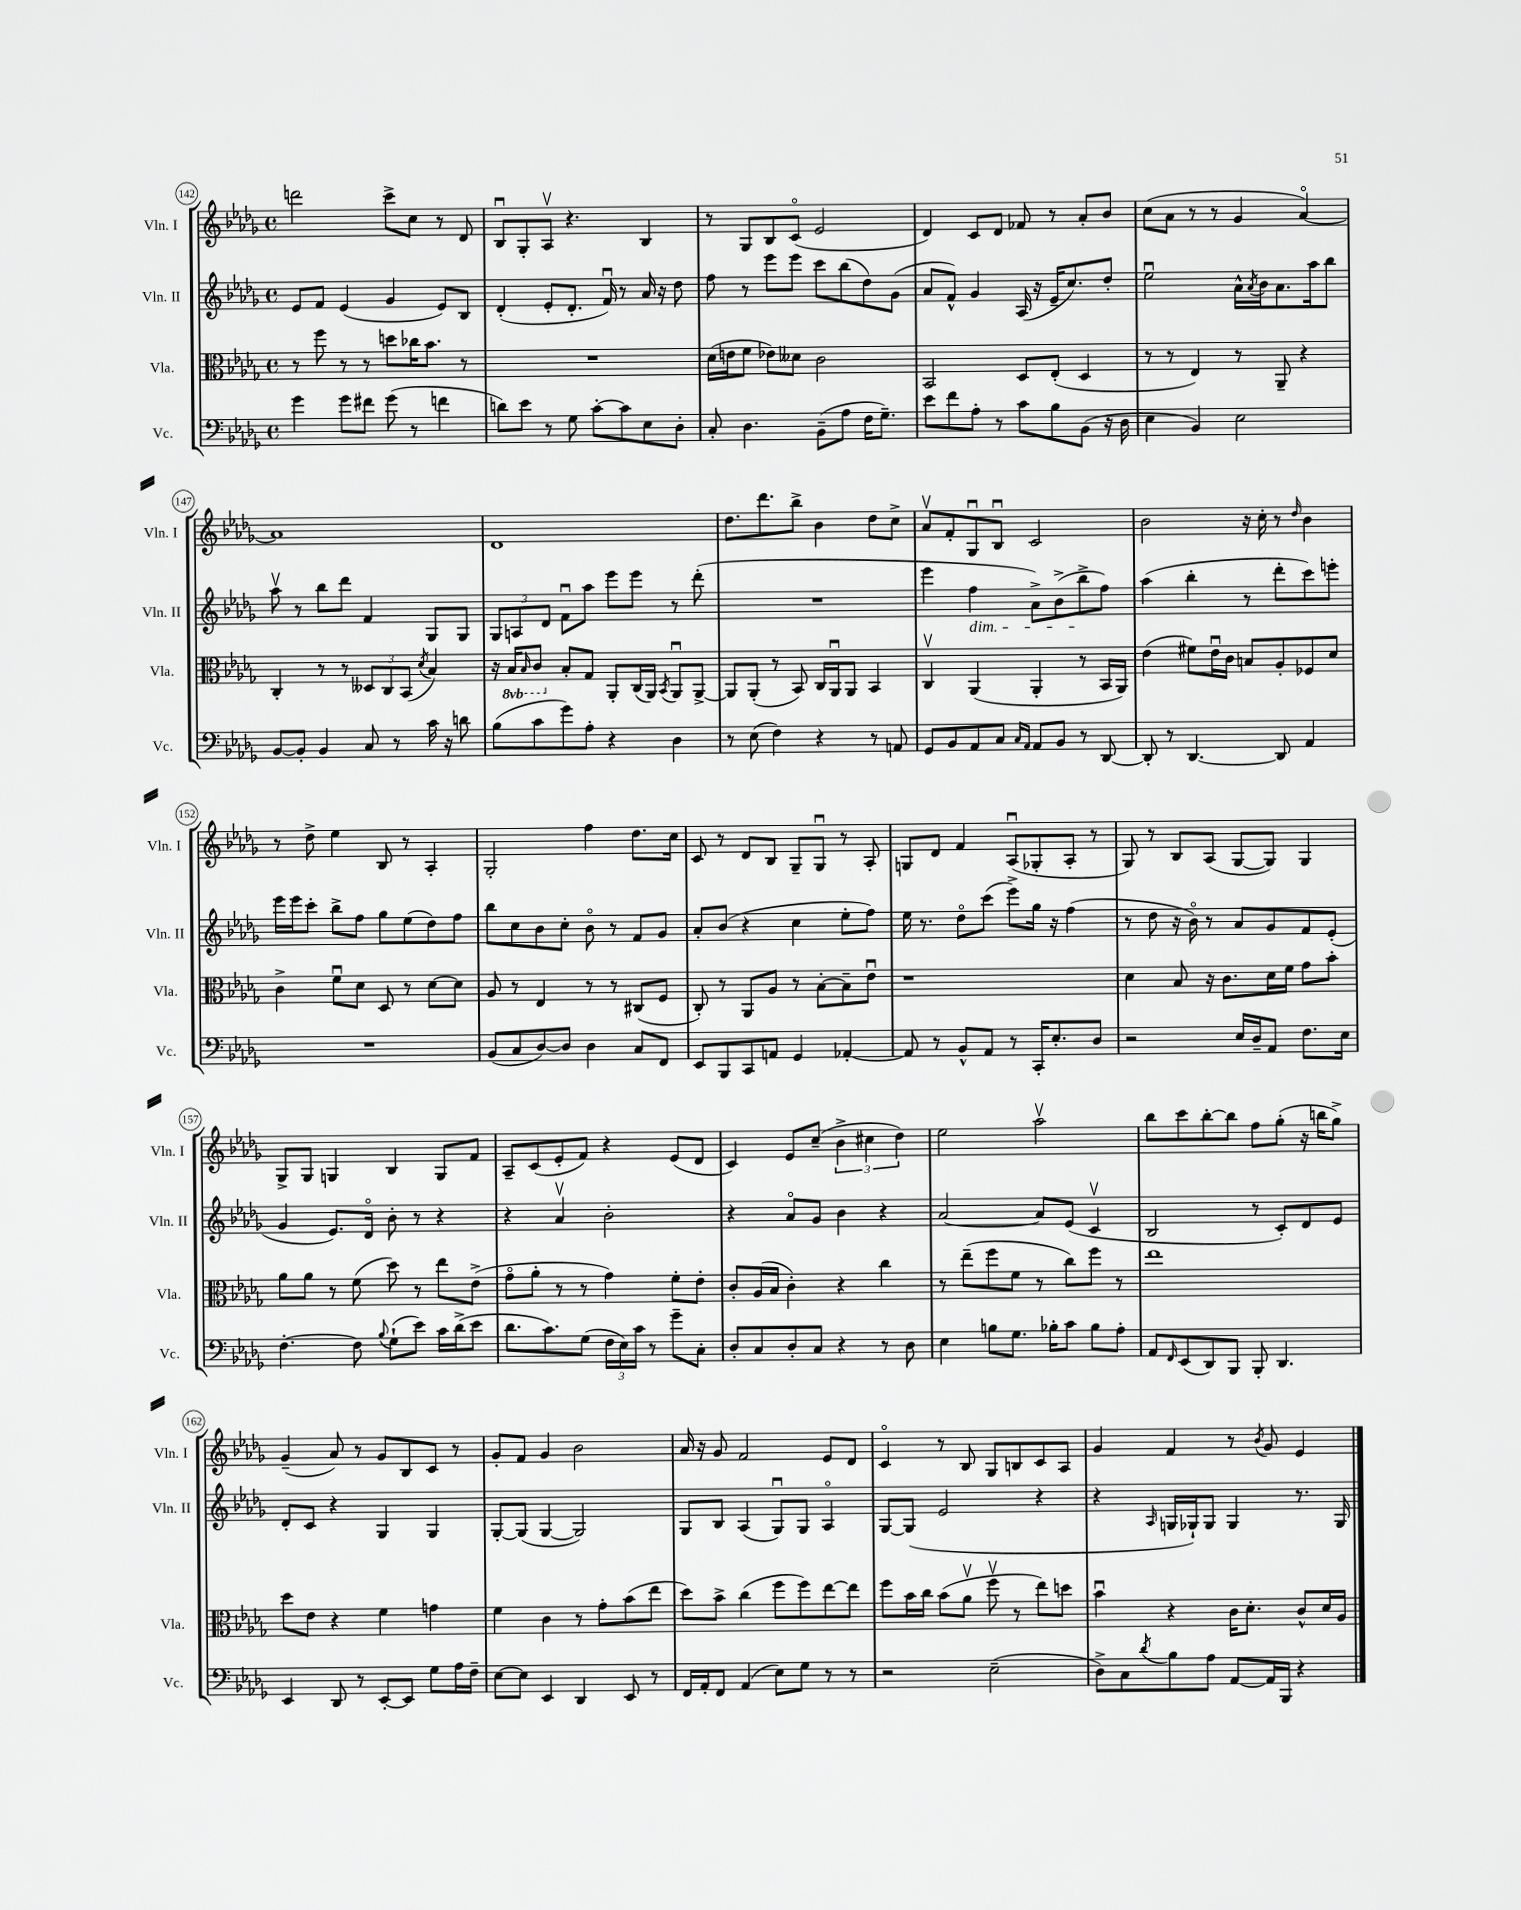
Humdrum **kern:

**kern	**kern	**kern	**kern
*staff4	*staff3	*staff2	*staff1
*clefF4	*clefC3	*clefG2	*clefG2
*k[b-e-a-d-g-]	*k[b-e-a-d-g-]	*k[b-e-a-d-g-]	*k[b-e-a-d-g-]
*M4/4	*M4/4	*M4/4	*M4/4
*met(c)	*met(c)	*met(c)	*met(c)
4g-	8r	8e-	2ddd
.	8ff	8f	.
8g-	8r	(4e-	.
8f#	8r	.	.
(8g-	8dd	4g-	8ccc^
8r	16cc-	.	8cc
.	8.b-	.	.
4f	.	8e-)	8r
.	8r	8B-	8d-
=	=	=	=
8d)	1r	(4d-'	8B-u
8e-	.	.	8G-'
8r	.	8e-'	8A-v
8G-	.	8.d-'	4.r
[8c'	.	.	.
.	.	16fu)	.
8c]	.	8r	.
8E-	.	16a-	4B-
.	.	16r	.
8D-'	.	8dd-	.
=	=	=	=
8C'	(16d-	8ff	8r
.	16e	.	.
4.D-	8f	8r	8G-
.	8e-)	8eee-	8B-
.	8d--	8eee-	(8co
(8BB-~	2c	8ccc	2e-
8A-	.	(8bb-	.
16F	.	8dd-)	.
8.G-~)	.	.	.
.	.	(8g-	.
=	=	=	=
8e-	2BB-	8a-	4d-)
8f	.	8f^^)	.
8A-'	.	4g-	8c
8r	.	.	8d-
8c	8D-	(16A-	8f-
.	.	16r	.
8B-	(8E-'	16e-~	8r
.	.	8.cc)	.
(8BB-	4D-	.	8a-'
16r	.	8dd-'	8b-
16D-	.	.	.
=	=	=	=
4E-	8r	2ee-u	(8cc
.	8r	.	8a-
4BB-)	4E-)	.	8r
.	.	.	8r
2E-	8r	16a-^^	4g-
.	.	8qa-	.
.	.	16b-	.
.	8AA-~	8.a-	.
.	4r	.	[4a-o)
.	.	16aa-	.
.	.	8bb-	.
=	=	=	=
[8BB-	4C'	8aa-v	1a-]
8BB-']	.	8r	.
4BB-	8r	8bb-	.
.	8r	8ddd-	.
8C	12D--	4f	.
.	12C	.	.
8r	.	.	.
.	(12BB-	.	.
.	8qd-	.	.
16c	4B-)	8G-	.
16r	.	.	.
8d	.	8G-	.
=	=	=	=
(8B-	16r	12G-	1d-
.	16BB-	.	.
.	.	12A	.
.	16qqBB-	.	.
8c	8C	.	.
.	.	12d-	.
8g-)	8B-'	8fu	.
8A-'	8G-	8aa-	.
4r	8AA-'	8eee-	.
.	(16C	8eee-	.
.	16AA-)	.	.
.	8qBB-	.	.
4D-	8AA-u	8r	.
.	[8AA-^	(8ddd-'	.
=	=	=	=
8r	8AA-]	1r	8.dd-
(8E-	(8AA-'	.	.
.	.	.	8.ddd-
4F)	8r	.	.
.	8BB-)	.	8bb-^
4r	16C	.	4b-
.	16AA-u	.	.
.	8AA-	.	.
8r	4BB-	.	8dd-
8AA	.	.	8cc^
=	=	=	=
8GG-	4Cv	4eee-	8a-v
8BB-	.	.	8f'
8AA-	(4AA-	4ff	8G-u
8C	.	.	8B-u
16qqC	.	.	.
16qqAA-	.	.	.
8AA-	4AA-'	8a-^)	2c
8BB-	.	(8b-^	.
8r	8r	8bb-^	.
[8DD-	16BB-	8ff)	.
.	16AA-)	.	.
=	=	=	=
8DD-']	(4e-	(4aa-	2b-
8r	.	.	.
[4.DD-	8f#)	4bb-'	.
.	16e-u	.	.
.	16c	.	.
.	8B	8r	16r
.	.	.	16cc'
8DD-]	8A-'	8ddd-'	8r
.	.	.	16qqdd-
4AA-	8F-	8ccc)	4b-
.	8d-	8eee'	.
=	=	=	=
1r	4c^	16eee-	8r
.	.	16eee-	.
.	.	8ccc'	8dd-^
.	8fu	8bb-^	4ee-
.	8d-	8ff	.
.	8D-	8gg-	8B-
.	8r	(8ee-	8r
.	[8d-	8dd-)	4A-'
.	8d-]	8ff	.
=	=	=	=
(8BB-	8A-	8bb-	2G-'
8C	8r	8cc	.
[8D-)	4E-	8b-	.
8D-]	.	8cc'	.
4D-	8r	8b-o	4ff
.	8r	8r	.
8C	(8C#	8f	8.dd-
8FF	8F	8g-	.
.	.	.	16cc
=	=	=	=
8EE-	8C')	8a-'	8c
8BBB-	8r	(8b-	8r
8CC	8AA-	4r	8d-
8AA	8A-	.	8B-
4GG-	8r	4cc	8G-~
.	[8B-'	.	8G-u
[4AA-'	8B-~]	8ee-'	8r
.	8e-u	8ff)	8A-'
=	=	=	=
8AA-]	1r	16ee-	8G
.	.	8.r	.
8r	.	.	8d-
8BB-^^	.	8dd-o	4f
8AA-	.	(8ccc	.
8r	.	8eee-^)	(8A-u
16CC'	.	16gg-	8G-'
8.E-'	.	16r	.
.	.	(4ff	8A-'
8D-	.	.	8r
=	=	=	=
2r	4d-	8r	8G-)
.	.	8dd-	8r
.	8B-	16r	8B-
.	.	16b-o)	.
.	16r	8r	(8A-
.	8.c	.	.
16E-	.	8a-	[8G-
16D-~	.	.	.
8AA-	16d-	8g-	8G-])
.	16f	.	.
8.F	8g-	8f	4G-
.	8b-'	(8e-'	.
16E-	.	.	.
=	=	=	=
[4.F'	8a-	4g-	8G-^
.	8a-	.	8G-
.	8r	8.e-)	4G
8F]	(8f	.	.
.	.	16d-o	.
8qqB-	.	.	.
(8G-`	8dd-)	8b-'	4B-
8e-)	8r	8r	.
16c	8ee-	4r	8G
(16d-^	.	.	.
8e-	(8e-^	.	8f
=	=	=	=
8.d-	8g-o	4r	8A-~
.	8a-'	.	(8c
8.c)	.	.	.
.	8r	4a-v	8e-'
(8G-	8r	.	8f)
24F	4g-)	2b-'	4r
24E-)	.	.	.
24c	.	.	.
8r	.	.	.
8g-~	8f'	.	(8e-
8C'	8e-'	.	8d-
=	=	=	=
8D-'	8c'	4r	4c)
8C	(16A-	.	.
.	16B-	.	.
8D-'	4c')	8a-o	8e-
8C	.	8g-	(8cc~
4r	4r	4b-	6b-^
.	.	.	6cc#
8r	4cc	4r	.
.	.	.	6dd-)
8D-	.	.	.
=	=	=	=
4E-	8r	[2a-	2ee-
.	(8ee-~	.	.
8B	8ff	.	.
8.G-	8f	.	.
.	8r	8a-]	2aa-v
16B-'	.	.	.
8c	8cc)	(8e-	.
8B-	8ff	4cv	.
8A-'	8r	.	.
=	=	=	=
8AA-	1ee-	2B-	8bb-
16qqFF	.	.	.
(8EE-	.	.	8ccc
8DD-)	.	.	[8bb-'
8BBB-	.	.	8bb-]
8BBB-'	.	8r	8ff
4.DD-	.	8c')	(8gg-'
.	.	8d-	16r
.	.	.	16bb
.	.	8e-	8gg-^)
=	=	=	=
4EE-	8dd-	8d-'	(4g-~
.	8e-	8c	.
8DD-	4r	4r	8a-)
8r	.	.	8r
[8EE-'	4f	4G-	8g-
8EE-]	.	.	8B-
8G-	4g	4G-	8c
16A-	.	.	8r
16F~	.	.	.
=	=	=	=
[8E-	4f	[8G-'	8g-'
8E-]	.	(8G-]	8f
4EE-	4c	[4G-	4g-
4DD-	8r	2G-])	2b-
.	8g-'	.	.
8EE-	(8b-	.	.
8r	8ee-	.	.
=	=	=	=
16FF	8dd-)	8G-	16a-
16AA-'	.	.	16r
8FF	8b-^	8B-	8g-
(4AA-	(4cc	(4A-	2f
8E-)	8ff	8G-u)	.
8G-	8ff)	8G-	.
8r	[8ee-	4A-o	8e-
8r	8ee-]	.	8d-
=	=	=	=
2r	8ff	[8G-	4co
.	16b-	(8G-]	.
.	16cc	.	.
.	(8b-	2e-	8r
.	8a-v	.	8B-
(2E-~	8ffv	.	8G-
.	8r	.	8B
.	8ee-)	4r	8c
.	8dd	.	8A-
=	=	=	=
8D-^)	4b-u	4r	4g-
8C	.	.	.
8qd-	.	16qqA-	.
8B-	4r	16G	4f
.	.	16G-`)	.
8A-	.	8G-	.
[8AA-	16c	4G-	8r
.	8.d-'	.	.
.	.	.	8qb-
16AA-]	.	.	8g-
16BBB-	.	.	.
4r	8c^^	8.r	4e-
.	16d-	.	.
.	16A-	16G-	.
==	==	==	==
*-	*-	*-	*-
